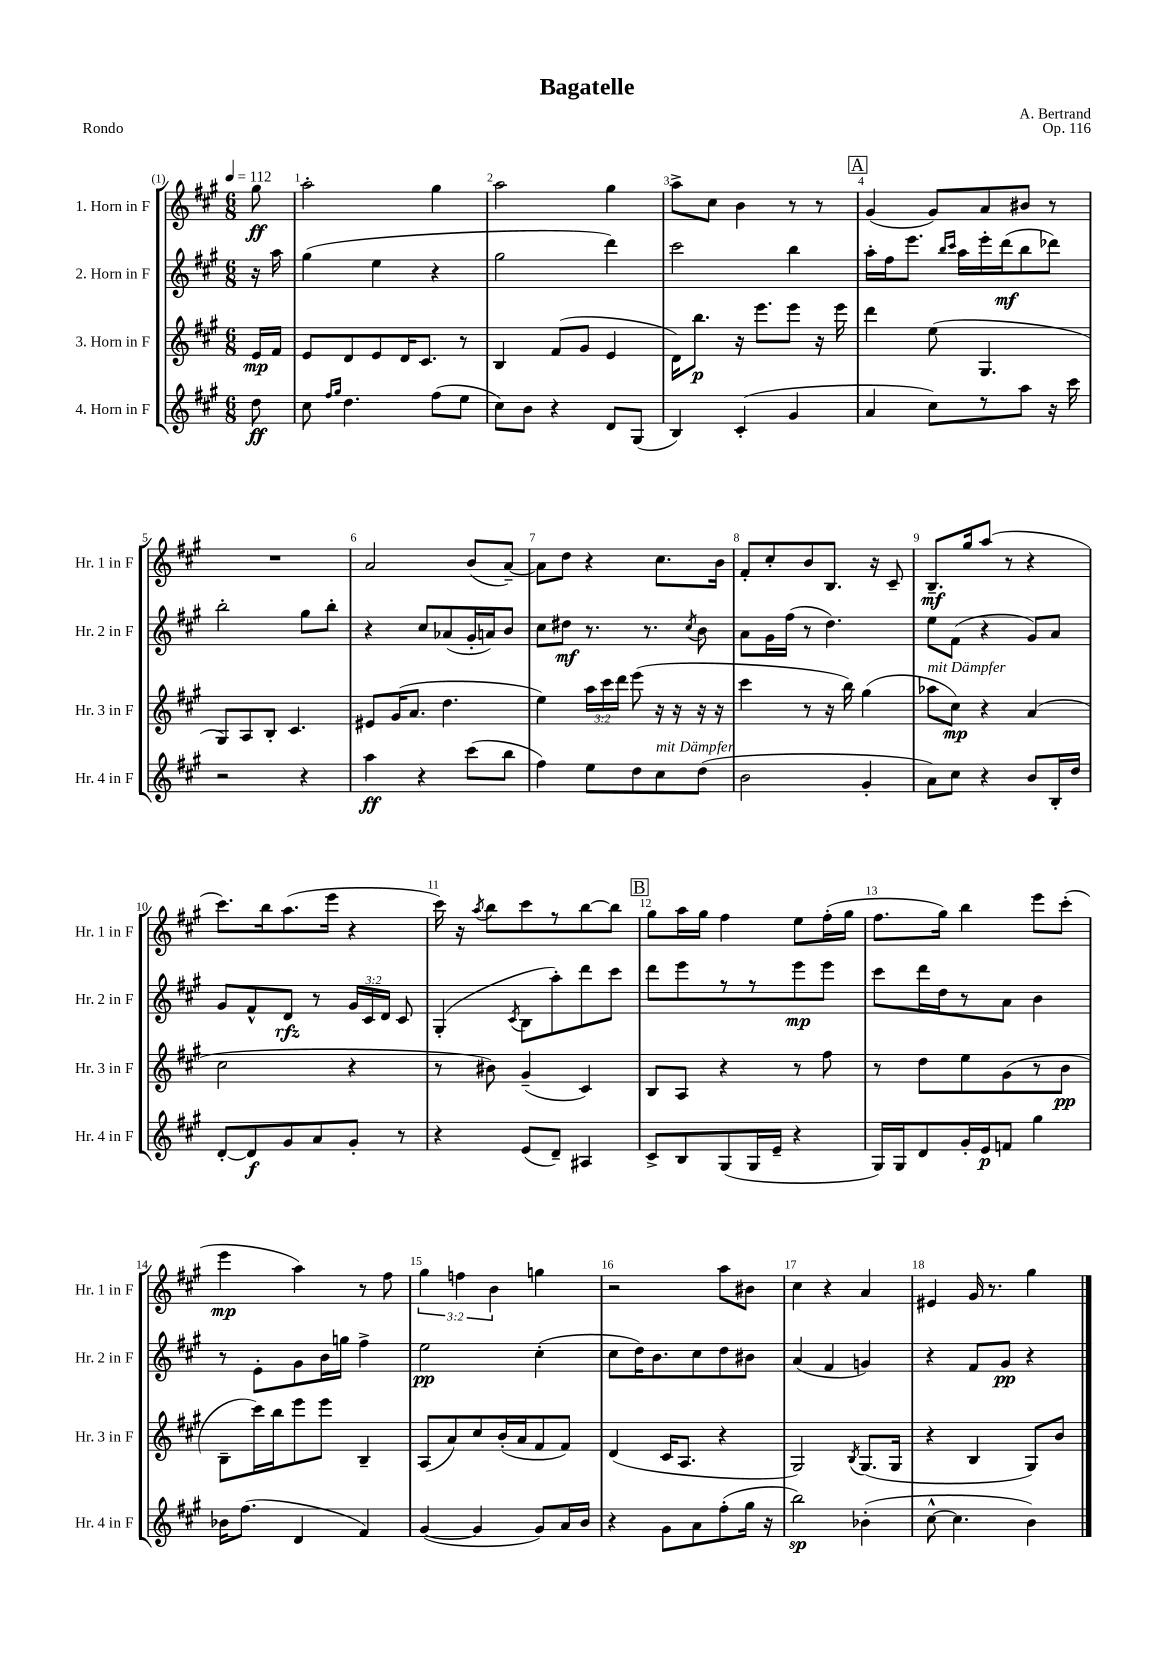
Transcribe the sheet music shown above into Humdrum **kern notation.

**kern	**dynam	**kern	**dynam	**kern	**dynam	**kern	**dynam
*part4	*part4	*part3	*part3	*part2	*part2	*part1	*part1
*staff4	*staff4	*staff3	*staff3	*staff2	*staff2	*staff1	*staff1
*I"4. Horn in F	*	*I"3. Horn in F	*	*I"2. Horn in F	*	*I"1. Horn in F	*
*I'Hr. 4 in F	*	*I'Hr. 3 in F	*	*I'Hr. 2 in F	*	*I'Hr. 1 in F	*
*clefG2	*	*clefG2	*	*clefG2	*	*clefG2	*
*k[f#c#g#]	*	*k[f#c#g#]	*	*k[f#c#g#]	*	*k[f#c#g#]	*
*M6/8	*	*M6/8	*	*M6/8	*	*M6/8	*
*MM112	*	*MM112	*	*MM112	*	*MM112	*
=	=	=	=	=	=	=	=
8dd\	ff	16e/LL	mp	16r	.	8gg#\	ff
.	.	16f#/JJ	.	16aa\	.	.	.
=1	=1	=1	=1	=1	=1	=1	=1
8cc#\	.	8e/L	.	(4gg#\	.	2aa'\	.
16qqff#/LL	.	.	.	.	.	.	.
16qqgg#/JJ	.	.	.	.	.	.	.
4.dd\	.	8d/	.	.	.	.	.
.	.	8e/	.	4ee\	.	.	.
.	.	16d/K	.	.	.	.	.
.	.	8.c#/J	.	.	.	.	.
(8ff#\L	.	.	.	4r	.	4gg#\	.
8ee\J	.	8r	.	.	.	.	.
=2	=2	=2	=2	=2	=2	=2	=2
8cc#\L)	.	4B/	.	2gg#\	.	2aa\	.
8b\J	.	.	.	.	.	.	.
4r	.	(8f#/L	.	.	.	.	.
.	.	8g#/J	.	.	.	.	.
8d/L	.	4e/	.	4ddd\)	.	4gg#\	.
(8G#/J	.	.	.	.	.	.	.
=3	=3	=3	=3	=3	=3	=3	=3
4B/)	.	16d\KL)	.	2ccc#\	.	8aa^\L	.
.	.	8.bb\J	p	.	.	.	.
.	.	.	.	.	.	8cc#\J	.
(4c#'/	.	16r	.	.	.	4b\	.
.	.	8.eee\L	.	.	.	.	.
4g#/	.	8eee\J	.	4bb\	.	8r	.
.	.	16r	.	.	.	8r	.
.	.	16eee\	.	.	.	.	.
!!LO:REH:place=s1:t=A
=4	=4	=4	=4	=4	=4	=4	=4
4a/	.	4ddd\	.	16aa'\LL	.	(4g#/	.
.	.	.	.	16ff#\J	.	.	.
.	.	.	.	8.eee\J	.	.	.
8cc#\L)	.	(8ee\	.	.	.	8g#/L)	.
.	.	.	.	16qqbb/LL	.	.	.
.	.	.	.	16qqccc#/JJ	.	.	.
.	.	.	.	16aa\LL	.	.	.
8r	.	4.G#/	.	16eee'\	.	8a/	.
.	.	.	.	(16ddd\J	mf	.	.
8aa\J	.	.	.	8bb\	.	8b#X/J	.
16r	.	.	.	8ddd-X\J)	.	8r	.
16ccc#\	.	.	.	.	.	.	.
!!LO:LB:g=z
=5	=5	=5	=5	=5	=5	=5	=5
2r	.	8G#/L)	.	2bb'\	.	2.r	.
.	.	8A/	.	.	.	.	.
.	.	8B'/J	.	.	.	.	.
.	.	4.c#/	.	.	.	.	.
4r	.	.	.	8gg#\L	.	.	.
.	.	.	.	8bb'\J	.	.	.
=6	=6	=6	=6	=6	=6	=6	=6
4aa\	ff	8e#X/L	.	4r	.	2a/	.
.	.	(16g#/K	.	.	.	.	.
.	.	8.a/J	.	.	.	.	.
4r	.	.	.	8cc#/L	.	.	.
.	.	4.dd\	.	(8a-X/	.	.	.
(8ccc#\L	.	.	.	16g#'/L	.	(8b/L	.
.	.	.	.	16an/J)	.	.	.
8bb\J	.	.	.	8b/J	.	[8a~/J)	.
=7	=7	=7	=7	=7	=7	=7	=7
4ff#\)	.	4ee\)	.	8cc#\L	.	8a\L]	.
.	.	.	.	8dd#X\J	mf	8dd\J	.
8ee\L	.	24aa\LL	.	8.r	.	4r	.
.	.	24ccc#\	.	.	.	.	.
.	.	24ddd\JJ	.	.	.	.	.
8dd\	.	(8eee\	.	.	.	.	.
.	.	.	.	8.r	.	.	.
!LO:TX:a:i:t=mit Dämpfer	!	!	!	!	!	!	!
8cc#\	.	16r	.	.	.	8.cc#\L	.
.	.	16r	.	.	.	.	.
.	.	.	.	8qcc#/	.	.	.
(8dd\J	.	16r	.	8b\	.	.	.
.	.	16r	.	.	.	16b\Jk	.
=8	=8	=8	=8	=8	=8	=8	=8
2b\	.	4ccc#\	.	8a\L	.	8f#'/L	.
.	.	.	.	16g#\L	.	8cc#'/	.
.	.	.	.	(16ff#\JJ	.	.	.
.	.	8r	.	8r	.	8b/	.
.	.	16r	.	4.dd\)	.	8.B/J	.
.	.	16bb\)	.	.	.	.	.
4g#'/	.	(4gg#\	.	.	.	.	.
.	.	.	.	.	.	16r	.
.	.	.	.	.	.	8c#~/	.
=9	=9	=9	=9	=9	=9	=9	=9
!	!	!LO:TX:a:i:t=mit Dämpfer	!	!	!	!	!
8a\L)	.	8aa-X\L	.	8ee\L	.	8.B~/L	mf
8cc#\J	.	8cc#\J)	mp	(8f#\J	.	.	.
.	.	.	.	.	.	16gg#/k	.
4r	.	4r	.	4r	.	(8aa/J	.
.	.	.	.	.	.	8r	.
8b/L	.	(4a/	.	8g#/L)	.	4r	.
16B'/L	.	.	.	8a/J	.	.	.
16dd/JJ	.	.	.	.	.	.	.
!!LO:LB:g=z
=10	=10	=10	=10	=10	=10	=10	=10
[8d'/L	.	2cc#\	.	8g#/L	.	8.ccc#\L)	.
8d/]	f	.	.	8f#^^/	.	.	.
.	.	.	.	.	.	16bb\k	.
8g#/	.	.	.	8d/J	rfz	(8.aa\	.
8a/	.	.	.	8r	.	.	.
.	.	.	.	.	.	16eee\Jk	.
8g#'/J	.	4r	.	24g#/LL	.	4r	.
.	.	.	.	24c#/	.	.	.
.	.	.	.	24d/JJ	.	.	.
8r	.	.	.	8c#/	.	.	.
=11	=11	=11	=11	=11	=11	=11	=11
4r	.	8r	.	(4G#'/	.	16ccc#\)	.
.	.	.	.	.	.	16r	.
.	.	.	.	.	.	8qaa/	.
.	.	8b#X\)	.	.	.	8bb\L	.
.	.	.	.	8qc#/	.	.	.
(8e/L	.	(4g#~/	.	8B\L	.	8ccc#\	.
8d~/J)	.	.	.	8aa'\)	.	8r	.
4A#X/	.	4c#/)	.	8ddd\	.	[8bb\	.
.	.	.	.	8ccc#\J	.	8bb\J]	.
!!LO:REH:place=s1:t=B
=12	=12	=12	=12	=12	=12	=12	=12
8c#^/L	.	8B/L	.	8ddd\L	.	8gg#\L	.
8B/	.	8A/J	.	8eee\	.	16aa\L	.
.	.	.	.	.	.	16gg#\JJ	.
(8G#/	.	4r	.	8r	.	4ff#\	.
16G#/L	.	.	.	8r	.	.	.
16e~/JJ	.	.	.	.	.	.	.
4r	.	8r	.	8eee\	mp	8ee\L	.
.	.	8ff#\	.	8eee\J	.	(16ff#'\L	.
.	.	.	.	.	.	16gg#\JJ	.
=13	=13	=13	=13	=13	=13	=13	=13
16G#/LL)	.	8r	.	8ccc#\L	.	8.ff#\L	.
16G#/J	.	.	.	.	.	.	.
8d/	.	8dd\L	.	16ddd\L	.	.	.
.	.	.	.	16dd\J	.	16gg#\Jk)	.
16g#'/L	.	8ee\	.	8r	.	4bb\	.
16e/J	p	.	.	.	.	.	.
8fn/J	.	(8g#\	.	8a\J	.	.	.
4gg#\	.	8r	.	4b\	.	8eee\L	.
.	.	8b\J	pp	.	.	(8ccc#'\J	.
!!LO:LB:g=z
=14	=14	=14	=14	=14	=14	=14	=14
16b-X\KL	.	8B~\L	.	8r	.	4eee\	mp
(8.ff#\J	.	.	.	.	.	.	.
.	.	16ccc#\L)	.	8e'\L	.	.	.
.	.	16bb\J	.	.	.	.	.
4d/	.	8eee\	.	8g#\	.	4aa\)	.
.	.	8eee\J	.	16b\L	.	.	.
.	.	.	.	16ggn\JJ	.	.	.
4f#/)	.	4B~/	.	4ff#^\	.	8r	.
.	.	.	.	.	.	8ff#\	.
=15	=15	=15	=15	=15	=15	=15	=15
([4g#/	.	(8A/L	.	2ee\	pp	6gg#\	.
.	.	8a/)	.	.	.	.	.
.	.	.	.	.	.	6ffn\	.
4g#/]	.	8cc#/	.	.	.	.	.
.	.	.	.	.	.	6b\	.
.	.	(16b'/L	.	.	.	.	.
.	.	16a/J	.	.	.	.	.
8g#/L)	.	8f#/	.	(4cc#'\	.	4ggn\	.
16a/L	.	8f#/J)	.	.	.	.	.
16b/JJ	.	.	.	.	.	.	.
=16	=16	=16	=16	=16	=16	=16	=16
4r	.	(4d/	.	8cc#\L	.	2r	.
.	.	.	.	16dd\K)	.	.	.
.	.	.	.	8.b\	.	.	.
8g#\L	.	16c#/KL	.	.	.	.	.
.	.	8.A/J	.	.	.	.	.
8a\	.	.	.	8cc#\	.	.	.
(8ff#'\	.	4r	.	8dd\	.	8aa\L	.
16gg#\Jk	.	.	.	8b#X\J	.	8b#X\J	.
16r	.	.	.	.	.	.	.
=17	=17	=17	=17	=17	=17	=17	=17
2bb\)	sp	2G#/)	.	(4a/	.	4cc#\	.
.	.	.	.	4f#/	.	4r	.
.	.	8qB/	.	.	.	.	.
(4b-X'\	.	(8.G#/L	.	4gn/)	.	4a/	.
.	.	16G#/Jk	.	.	.	.	.
=18	=18	=18	=18	=18	=18	=18	=18
[8cc#^^\	.	4r	.	4r	.	4e#X/	.
4.cc#\]	.	.	.	.	.	.	.
.	.	4B/	.	8f#/L	.	16g#/	.
.	.	.	.	.	.	8.r	.
.	.	.	.	8g#/J	pp	.	.
4b\)	.	8G#/L)	.	4r	.	4gg#\	.
.	.	8b/J	.	.	.	.	.
==	==	==	==	==	==	==	==
*-	*-	*-	*-	*-	*-	*-	*-
